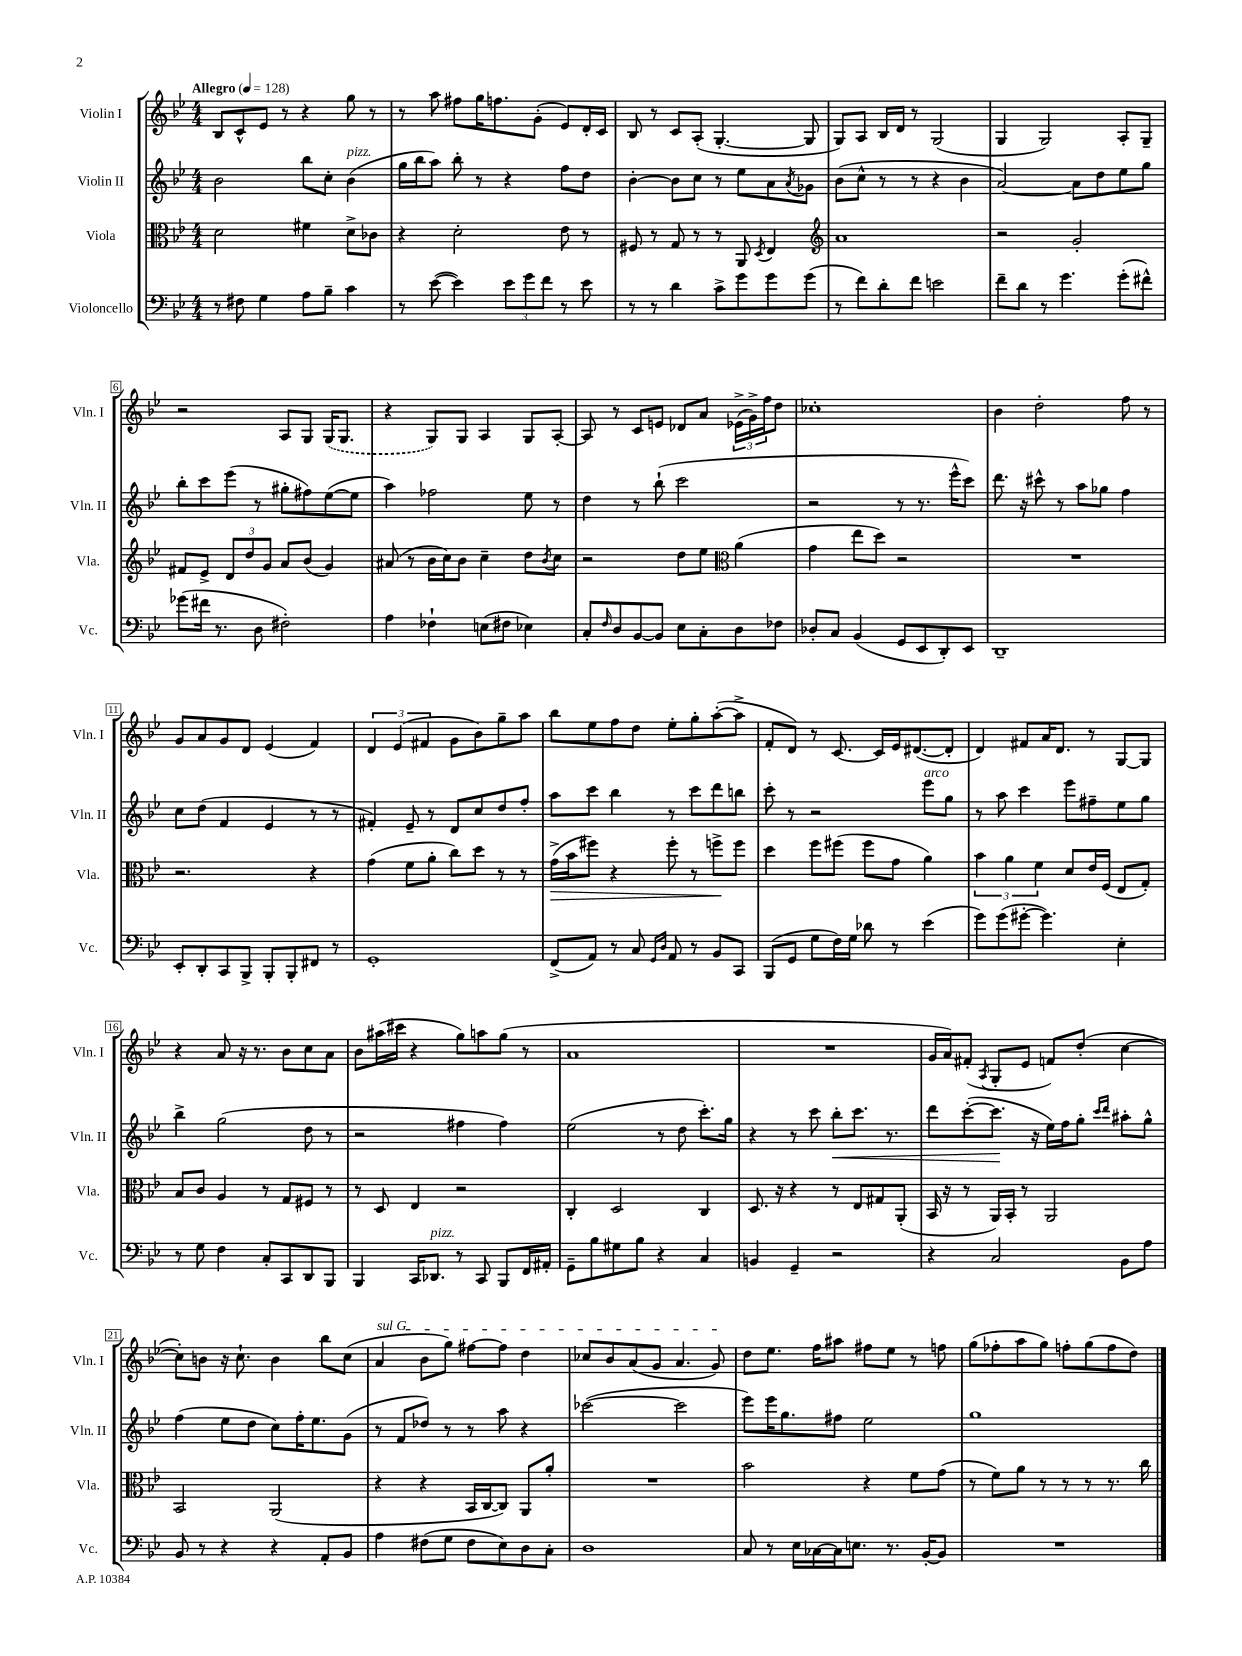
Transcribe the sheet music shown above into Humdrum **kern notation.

**kern	**kern	**kern	**kern
*staff4	*staff3	*staff2	*staff1
*clefF4	*clefC3	*clefG2	*clefG2
*k[b-e-]	*k[b-e-]	*k[b-e-]	*k[b-e-]
*M4/4	*M4/4	*M4/4	*M4/4
*MM128	*MM128	*MM128	*MM128
8r	2d	2b-	8B-
8F#	.	.	8c^^
4G	.	.	8e-
.	.	.	8r
8A	4f#	8bb-	4r
8B-~	.	8cc'	.
4c	8d^	(4b-	8gg
.	8c-	.	8r
=	=	=	=
8r	4r	16gg	8r
.	.	16bb-	.
([8e-	.	8aa)	8aa
4e-])	2d'	8bb-'	8ff#
.	.	8r	16gg
.	.	.	8.ff
12e-	.	4r	.
12g	.	.	.
.	.	.	(8g'
12f	.	.	.
8r	8e-	8ff	8e-)
8e-	8r	8dd	16d'
.	.	.	16c
=	=	=	=
8r	8F#	[4b-'	8B-
8r	8r	.	8r
4d	8G	8b-]	8c
.	8r	8cc	(8A'
8c^	8r	8r	[4.G'
8g	8AA	8ee-	.
.	8qD	.	.
8g	4E-	8a	.
.	.	8qa	.
(8g	.	8g-	8G]
=	=	=	=
*	*clefG2	*	*
8r	1a	(8b-	8G)
8f)	.	8cc^^	8A
8d'	.	8r	16B-
.	.	.	16d
8f	.	8r	8r
2e	.	4r	(2G
.	.	4b-	.
=	=	=	=
8f~	2r	[2a)	4G
8d	.	.	.
8r	.	.	2G)
4.g	.	.	.
.	2g'	8a]	.
.	.	8dd	.
(8g'	.	8ee-	8A'
8f#^^)	.	8gg	8G~
=	=	=	=
(8g-	8f#	8bb-'	2r
16f#	8e-^	8ccc	.
8.r	.	.	.
.	12d	(8eee-	.
.	12dd	.	.
8D	.	8r	.
.	12g	.	.
2F#')	8a	8gg#'	8A
.	(8b-	8ff#)	8G
.	4g)	([8ee-	(16G
.	.	.	8.G
.	.	8ee-]	.
=	=	=	=
4A	(8a#	4aa)	4r
.	8r	.	.
4F-`	16b-	2ff-	8G)
.	16cc)	.	.
.	8b-	.	8G
(8E	4cc~	.	4A
8F#	.	.	.
4E-)	8dd	8ee-	8G
.	8qb-	.	.
.	8cc	8r	[8A'
=	=	=	=
8C'	2r	4dd	8A]
16qqF	.	.	.
8D	.	.	8r
[8BB-	.	8r	8c
8BB-]	.	(8bb-`	8e
8E-	8dd	2ccc	8d-
8C'	8ee-	.	8a
*	*clefC3	*	*
8D	(4a	.	(24e-^
.	.	.	24g^)
.	.	.	24ff
8F-	.	.	8dd
=	=	=	=
8D-'	4g	2r	1cc-'
8C	.	.	.
(4BB-	8ee-	.	.
.	8dd)	.	.
8GG	2r	8r	.
8EE-	.	8.r	.
8DD')	.	.	.
.	.	16eee-^^	.
8EE-	.	8ccc)	.
=	=	=	=
1DD~	1r	8.ddd	4b-
.	.	16r	.
.	.	8ccc#^^	2dd'
.	.	8r	.
.	.	8aa	.
.	.	8gg-	.
.	.	4ff	8ff
.	.	.	8r
=	=	=	=
8EE-'	2.r	8cc	8g
8DD'	.	(8dd	8a
8CC	.	4f	8g
8BBB-^	.	.	8d
8BBB-'	.	4e-	(4e-
8BBB-'	.	.	.
8FF#	4r	8r	4f)
8r	.	8r	.
=	=	=	=
1GG'	(4g	4f#')	6d
.	.	.	(6e-
.	8f	8e-~	.
.	.	.	6f#
.	8a'	8r	.
.	8cc)	8d	8g
.	8dd	8cc	8b-)
.	8r	8dd	8gg~
.	8r	8ff'	8aa
=	=	=	=
(8FF^	(16g^	8aa	8bb-
.	16b-	.	.
8AA)	8ff#)	8ccc	8ee-
8r	4r	4bb-	8ff
8C	.	.	8dd
16qqGG	.	.	.
16qqD	.	.	.
8AA	8ff#'	8r	8ee-'
8r	8r	8ccc	8gg'
8BB-	8ff^	8ddd	([8aa'
8CC	8ff	8bb	8aa^]
=	=	=	=
(8BBB-	4dd	8ccc'	8f'
8GG	.	8r	8d)
8G	8ff	2r	8r
16F)	(8ff#	.	[8.c
16G	.	.	.
8d-	8ff#	.	.
.	.	.	16c]
8r	8g	.	16e-
.	.	.	([8.d#
(4e-	4a)	8eee-	.
.	.	8gg	8d#']
=	=	=	=
8g)	6b-	8r	4d)
(8g	.	8aa	.
.	6a	.	.
[8g#'	.	4ccc	8f#
.	6f	.	.
4.g#])	.	.	16a
.	.	.	8.d
.	8d	8eee-	.
.	16e-	8ff#~	8r
.	(16F	.	.
4E-'	8E-	8ee-	[8G
.	8G')	8gg	8G]
=	=	=	=
8r	8B-	4bb-^	4r
8G	8c	.	.
4F	4A	(2gg	8a
.	.	.	16r
.	.	.	8.r
8C'	8r	.	.
8CC	8G	.	8b-
8DD	8F#	8dd	8cc
8BBB-	8r	8r	8a
=	=	=	=
4BBB-	8r	2r	8b-
.	8D	.	(16aa#
.	.	.	16ccc#
16CC	4E-	.	4r
8.DD-	.	.	.
8r	2r	4ff#	8gg)
8CC	.	.	8aa
8BBB-	.	4ff#)	(8gg
16FF	.	.	8r
16AA#'	.	.	.
=	=	=	=
8GG~	4C'	(2ee-	1a
8B-	.	.	.
8G#	2D	.	.
8B-	.	.	.
4r	.	8r	.
.	.	8dd	.
4C	4C	8.ccc')	.
.	.	16gg	.
=	=	=	=
4BB	8.D	4r	1r
.	16r	.	.
4GG~	4r	8r	.
.	.	8ccc	.
2r	8r	8bb-'	.
.	8E-	8.ccc	.
.	8G#	.	.
.	.	8.r	.
.	(8AA'	.	.
=	=	=	=
4r	16BB-	8ddd	16g
.	16r	.	16a)
.	8r	([8ccc'	(8f#'
.	.	.	8qA
2C	16AA)	8.ccc]	8G'
.	16BB-'	.	.
.	8r	.	8e-
.	.	16r	.
.	2AA	16ee-)	8f)
.	.	16ff	.
.	.	8gg'	(8dd'
.	.	16qqccc	.
.	.	16qqddd	.
8BB-	.	8aa#'	[4cc
8A	.	8gg^^	.
=	=	=	=
8BB-	2BB-	(4ff	8cc'])
8r	.	.	8b
4r	.	8ee-	16r
.	.	.	8.cc`
.	.	8dd	.
4r	(2AA	8cc)	4b
.	.	16ff'	.
.	.	8.ee-	.
8AA'	.	.	8bb-
8BB-	.	(8g	(8cc
=	=	=	=
4A	4r	8r	4a
.	.	8f	.
(8F#	4r	8dd-)	8b-
8G	.	8r	8gg)
8F#	16BB-	8r	[8ff#
.	[16C	.	.
8E-)	8C])	8aa	8ff#]
8D	8AA	4r	4dd
8C'	8a'	.	.
=	=	=	=
1D	1r	([2ccc-	8cc-
.	.	.	8b-
.	.	.	(8a
.	.	.	8g
.	.	2ccc-]	4.a
.	.	.	8g)
=	=	=	=
8C	2b-	8eee-)	8dd
8r	.	16eee-	8.ee-
.	.	8.gg	.
16E-	.	.	.
[16C-	.	.	16ff
16C-]	.	8ff#	8aa#
8.E	.	.	.
.	4r	2ee-	8ff#
8.r	.	.	8ee-
.	8f	.	8r
[16BB-'	.	.	.
8BB-]	(8g	.	8ff
=	=	=	=
1r	8r	1gg	(8gg
.	8f)	.	8ff-'
.	8a	.	8aa
.	8r	.	8gg)
.	8r	.	8ff'
.	8r	.	(8gg
.	8.r	.	8ff
.	.	.	8dd)
.	16cc	.	.
==	==	==	==
*-	*-	*-	*-
